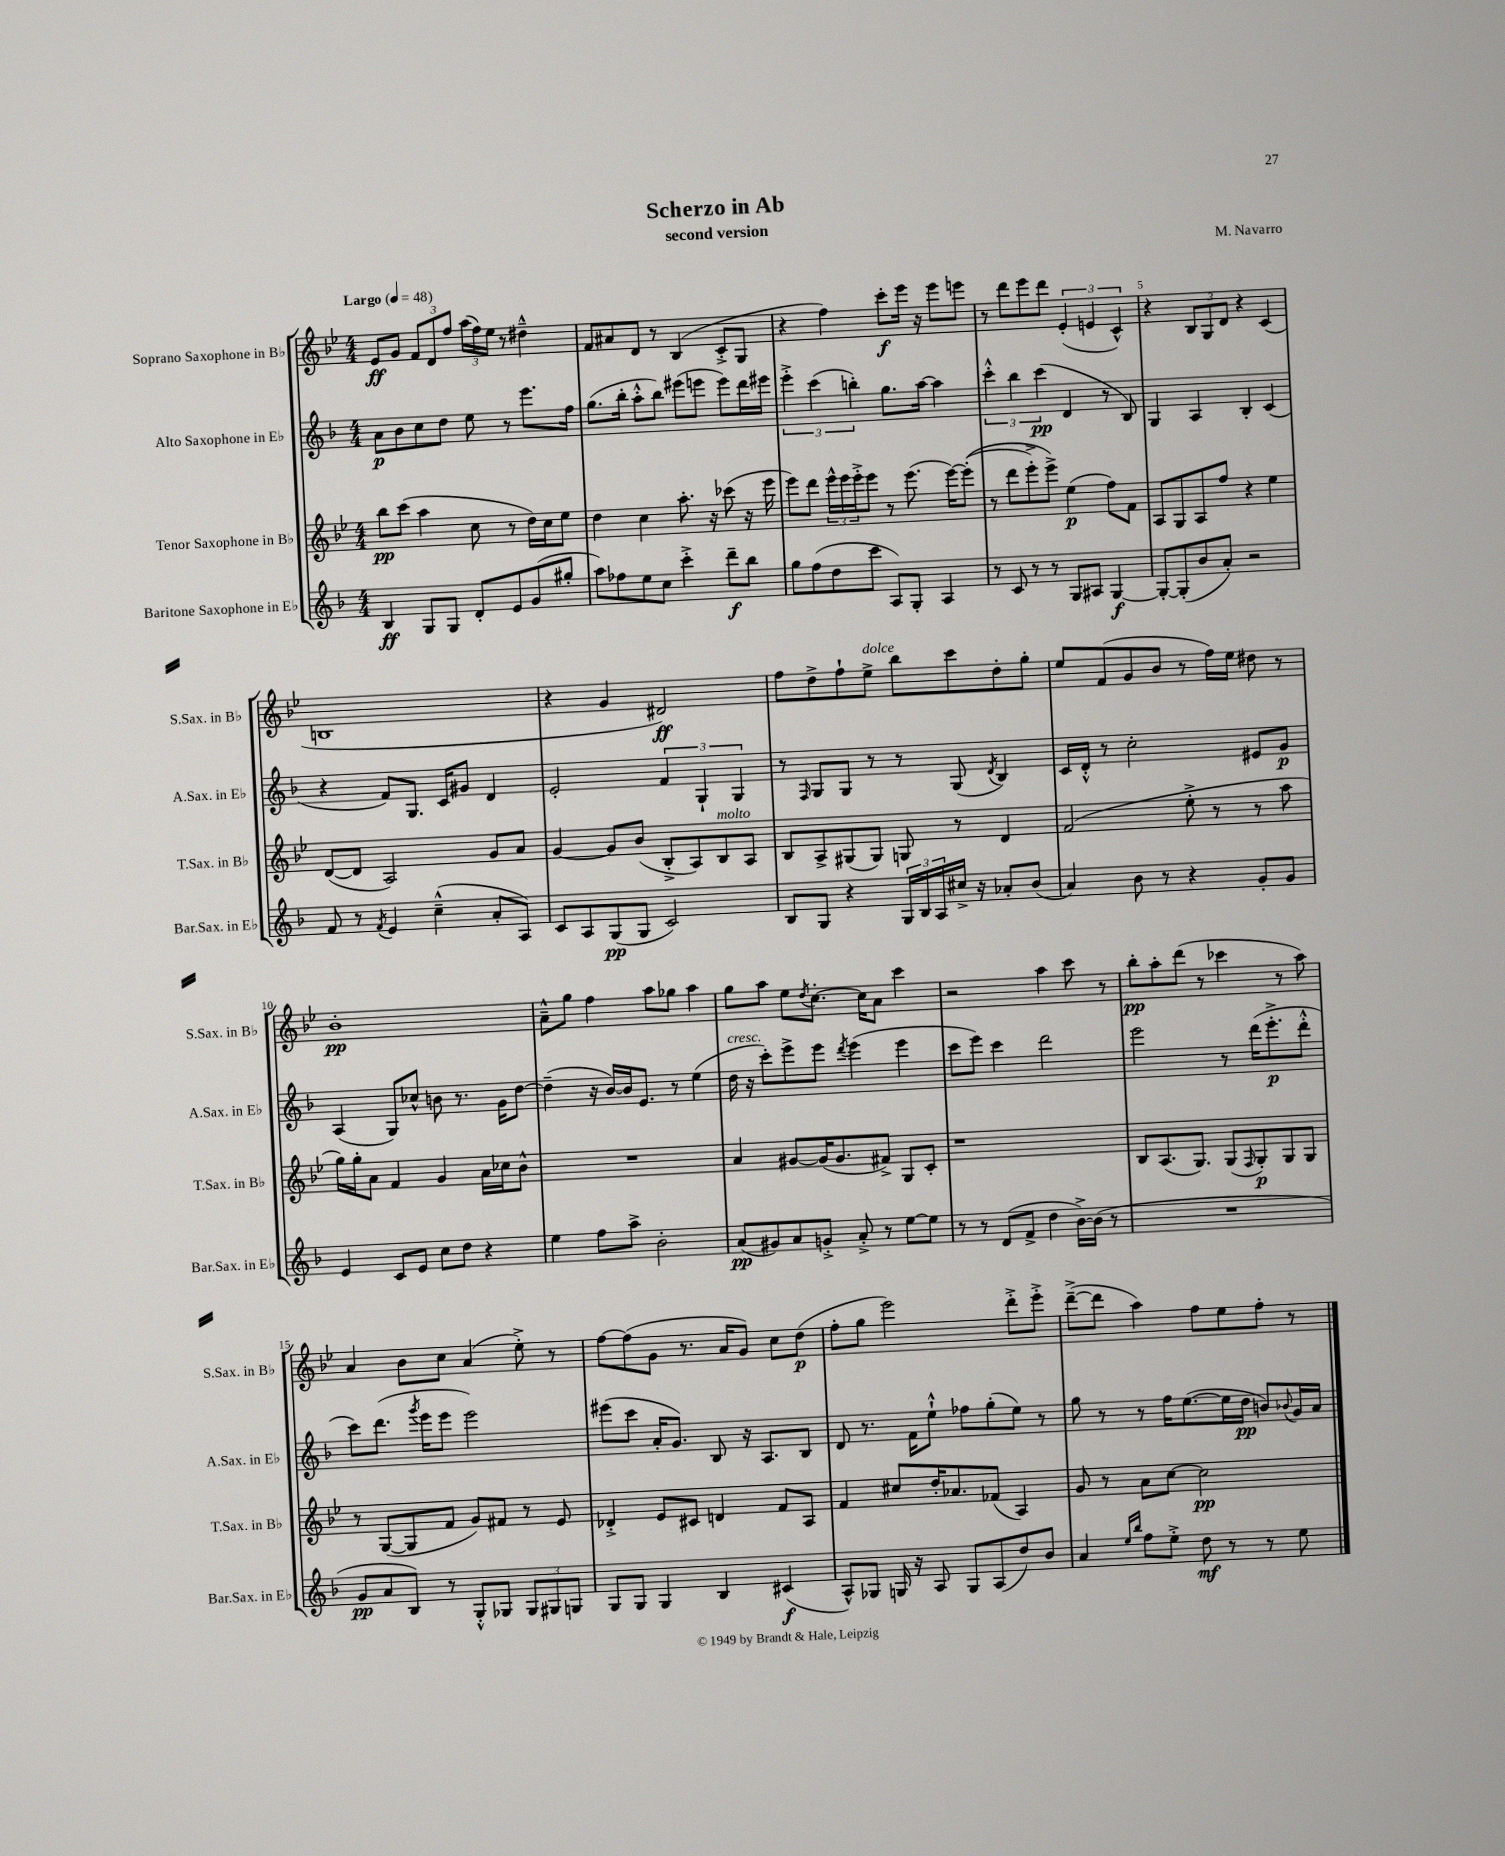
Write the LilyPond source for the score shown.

\header { title = "Scherzo in Ab" composer = "M. Navarro" subtitle = "second version" }
<<
\new StaffGroup <<
\new Staff = "s0" \with { instrumentName = "Soprano Saxophone in Bb" shortInstrumentName = "S.Sax. in Bb" } {
    \clef treble \key bes \major \numericTimeSignature \time 4/4 \tempo "Largo" 4 = 48
    ees'8\ff g'8 \tuplet 3/2 { f'8 d'8 f''8 } \tuplet 3/2 { a''16( f''16) ees''16 } r8 dis''4---^ |
    f'8 ais'8 d'8 r8 bes4( c'8-.-> g8 |
    r4 f''4) c'''8-.\f ees'''16 r16 ees'''8 e'''8 |
    r8 d'''8 ees'''8 d'''8 \tuplet 3/2 { ees'4-.( e'4 c'4-^) } |
    r4 \tuplet 3/2 { bes8 g8 d'8 } r4 c'4( |
    b1 |
    r4 g'4 dis'2\ff) |
    f''8 d''8-> f''8-! ees''8->^\markup { \italic "dolce" } bes''8 c'''8 d''8-. g''8-. |
    ees''8 f'8( g'8 bes'8 r8 f''16) ees''16 dis''8 r8 |
    bes'1-.\pp |
    a'8---^ g''8 f''4 a''8 ges''8 a''4 |
    g''8 a''8 ees''8 \acciaccatura { d''8 } c''8.~-. c''16 a'8 c'''4 |
    r2 a''4 c'''8 r8 |
    bes''8-.\pp a''8-. d'''8( r8 ces'''4 r8 a''8) |
    a'4 bes'8 c''8 a'4( ees''8-.->) r8 |
    f''8~ f''8( g'8 r8. a'16 g'8) c''8 d''8\p( |
    f''8-. g''8 ees'''2) d'''8-.-> ees'''8-.-> |
    d'''8~--->( d'''8 a''4) f''8 ees''8 f''8-. r8 \bar "|." |
}
\new Staff = "s1" \with { instrumentName = "Alto Saxophone in Eb" shortInstrumentName = "A.Sax. in Eb" } {
    \clef treble \key f \major \numericTimeSignature \time 4/4
    a'8\p bes'8 c''8 d''8 e''8 r8 e'''8. f''16 |
    g''8.( bes''16-. a''8-.-^ bes''8) eis'''8( e'''8 e'''8) d'''16 eis'''16 |
    \tuplet 3/2 { e'''4-.-> c'''4( b''4-.) } g''8. a''16~ a''4 |
    \tuplet 3/2 { c'''4-.-^ bes''4 c'''4\pp( } d'4 r8 bes8) |
    g4 a4 bes4-. c'4( |
    r4 f'8) g8. c'16 gis'8 d'4 |
    e'2-. \tuplet 3/2 { f'4 g4-! g4 } |
    r8 \grace { f16 } g8 g8 r8 r8 g8( \acciaccatura { d'8 } bes4) |
    c'16 d'16-.-^ r8 c''2-. eis'8 g'8\p |
    a4( g8) ces''8-^ b'8 r8. g'16 d''8~ |
    d''4--( r16 bes'16~) bes'16 e'8. r8 e''4( |
    d''16^\markup { \italic "cresc." } r16 c'''8-.) e'''8-> e'''8 \acciaccatura { d'''8 } e'''4( e'''4 |
    c'''8 e'''8) c'''4 d'''2 |
    e'''2 r8 d'''16( e'''8.-.->\p d'''8-.-^ |
    c'''8) d'''8.( \acciaccatura { g'''8 } e'''16 e'''8 e'''2) |
    eis'''8( c'''8 a'16-. g'8.) bes8 r16 a8. bes8 |
    d'8 r8. f'16 e''8-!-^ fes''8 g''8-.( e''8) r8 |
    g''8 r8 r8 f''16 e''8.~( e''16 d''16\pp b'8) \appoggiatura { bes'8 } g'16 a'16 \bar "|." |
}
\new Staff = "s2" \with { instrumentName = "Tenor Saxophone in Bb" shortInstrumentName = "T.Sax. in Bb" } {
    \clef treble \key bes \major \numericTimeSignature \time 4/4
    bes''8\pp c'''8( a''4 c''8 r8 d''16) c''16 ees''8 |
    d''4 c''4 a''8.-. r16 ces'''8( r16 ees'''16 |
    ees'''8) d'''8 \tuplet 3/2 { ees'''16-^ ees'''16 ees'''16-.-> } ees'''8 r8 ees'''8.( ees'''16~) ees'''8-.(\( |
    r8 d'''8 ees'''8-.->) ees'''8->\) ees''4\p( f''8) f'8 |
    a8 g8 a8 f''8 r4 ees''4 |
    d'8~( d'8 a2) g'8 a'8 |
    g'4~ g'8 bes'8( bes8-.-> a8) bes8^\markup { \italic "molto" } a8 |
    bes8 a8-> gis8( gis8) g8 r8 d'4 |
    f'2( ees''8-.-> r8 r8 a''8 |
    g''16) g''16-. a'8 f'4 g'4 a'16 ces''16 bes'8-^ |
    R1 |
    a'4 gis'8~ gis'16( gis'8. fis'8->) g8 c'8-. |
    r1 |
    bes8 a8.( g8.) g8( \grace { f16 } g8-.\p) g8 g8 |
    r8 g8~( g8 f'8 g'8) fis'8 r8 ees'8 |
    des'4-.-> ees'8 cis'8 d'4 f'8 a8 |
    f'4 cis''8 d''16-. aes'8. fes'8( a4) |
    g'8 r8 a'8 c''8~ c''2\pp \bar "|." |
}
\new Staff = "s3" \with { instrumentName = "Baritone Saxophone in Eb" shortInstrumentName = "Bar.Sax. in Eb" } {
    \clef treble \key f \major \numericTimeSignature \time 4/4
    bes4\ff g8 g8 d'8-. e'8 g'8( gis''8-. |
    a''8) fes''8 e''8 c''8 c'''4-.-> d'''8--\f bes''8 |
    g''8 f''8( d''8 c'''8 a8) g8-. a4 |
    r8 c'8 r8 r8 g8 ais8 g4~\f |
    g8~-. g8-.( bes'8 a'8-.) r2 |
    f'8 r8 \acciaccatura { f'8 } e'4 c''4---^( a'8-. a8) |
    c'8 a8 g8\pp( g8 c'2) |
    bes8 g8 r4 \tuplet 3/2 { g16 bes16 a16 } cis''16-> r16 aes'8-. bes'8( |
    a'4) bes'8 r8 r4 g'8-. g'8 |
    e'4 c'8 e'8 c''8 d''8 r4 |
    e''4 f''8 a''8-> bes'2-. |
    a'8\pp( gis'8) a'8 g'8-.-> a'8-.-> r8 e''8~ e''8 |
    r8 r8 d'8( f'8-> d''4 bes'16~->) bes'16( r8 |
    R1 |
    g'8\pp a'8 bes8) r8 g8-.-^ ges8 \tuplet 3/2 { ges8 gis8 g8 } |
    g8 g8 g4 bes4 cis'4\f( |
    a8-^) ges8 g16 r16 a8 g8 a8( d''8) bes'8 |
    a'4 \grace { e''16 bes''16 } f''8 e''8-.-> d''8\mf r8 r8 e''8 \bar "|." |
}
>>
>>
\layout { \context { \Score \override BarNumber.break-visibility = ##(#f #t #t) barNumberVisibility = #(every-nth-bar-number-visible 5) } }
